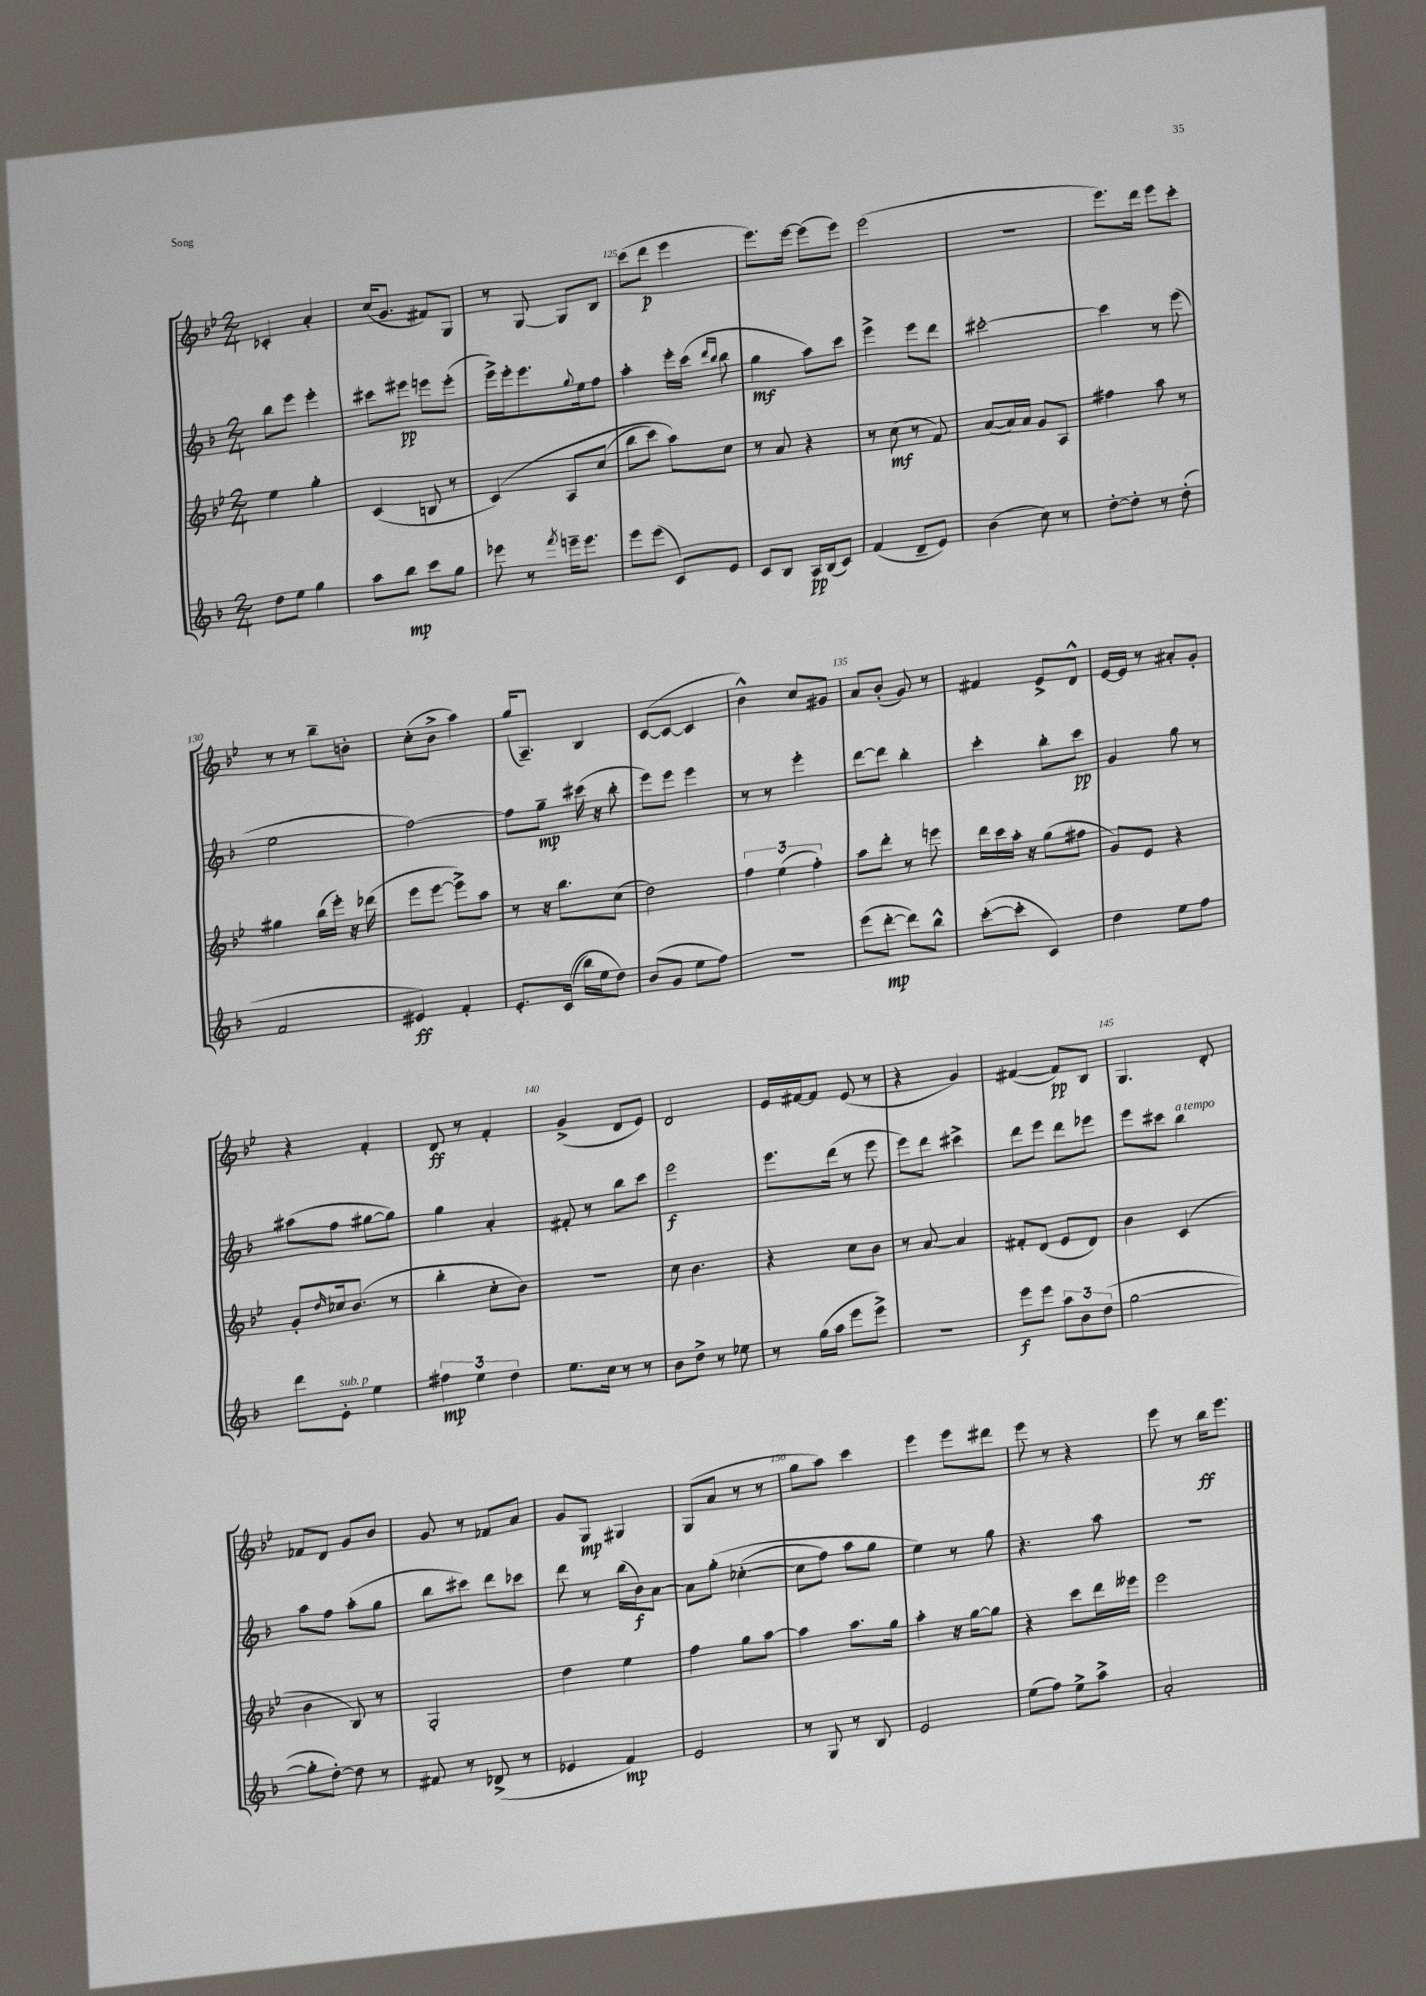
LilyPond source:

<<
\new StaffGroup <<
\new Staff = "s0" {
    \clef treble \key bes \major \numericTimeSignature \time 2/4
    ces'4-. a'4-. |
    c''16( g'8. fis'8) g8 |
    r8 g8~ g8 bes8 |
    c'''8( d'''8\p ees'''4 |
    ees'''8.) ees'''16~ ees'''8( ees'''8) |
    ees'''2( |
    r2 |
    ees'''8.) d'''16 ees'''8 c'''8-. |
    r8 r8 bes''8-- b'8-. |
    c''8-.( bes'8-> a''4) |
    g''16( a8.--) bes4 |
    c'8~( c'8~ c'4 |
    bes'4-^) c''8 gis'8 |
    a'8 bes'8-.( g'8) r8 |
    fis'4 ees'8-> d'8-^ |
    ees'16~ ees'16 r8 ais'8-. g'8-. |
    r4 f'4-. |
    d'8\ff r8 f'4-. |
    g'4->( d'8 ees'8) |
    d'2 |
    ees'16 fis'16~ fis'8 ees'8( r8 |
    r4 g'4) |
    fis'4~( fis'8\pp) bes8 |
    g4. d'8-. |
    fes'8 d'8 g'8 bes'8 |
    g'8 r8 fes'8 a'8 |
    g'8 g8\mp gis4 |
    g8( a'8 r8 r8 |
    g''8 a''8) c'''4 |
    ees'''4 ees'''8 dis'''8 |
    ees'''8 r8 r4 |
    ees'''8 r8 bes''16\ff ees'''8. \bar "|." |
}
\new Staff = "s1" {
    \clef treble \key f \major \numericTimeSignature \time 2/4
    bes''8 e'''8 e'''4-. |
    cis'''8 eis'''8\pp e'''8 e'''8-.( |
    e'''16->) e'''16-. e'''8. \appoggiatura { g''8 } e''16 f''8 |
    a''4-. e'''16-. c'''16( \grace { d'''16 bes''16 } bes''8 |
    g''4\mf a''8) c'''8 |
    e'''4-> e'''8 d'''8 |
    cis'''2~-. |
    cis'''4 r8 e'''8( |
    e''2 |
    f''2~) |
    f''8 g''8--\mp cis'''16( r16 bes''8-. |
    e'''8) e'''8 e'''4 |
    r8 r8 e'''4-. |
    d'''8~ d'''8 bes''4-. |
    c'''4-. bes''8-. c'''8\pp |
    g'4 g''8 r8 |
    ais''8( f''8 gis''8~ gis''8) |
    g''4 a'4-. |
    fis'8-. r8 bes''8 c'''8 |
    e'''2\f |
    e'''8. d'''16( r8 e'''8 |
    e'''8) d'''8 cis'''4-> |
    d'''8 e'''8 d'''8 ees'''8 |
    e'''8 cis'''8 bes''4^\markup { \italic "a tempo" } |
    a''8 f''8 a''8-.( g''8 |
    bes''8 cis'''8) d'''8 ces'''8 |
    d'''8 r8 bes''16( bes'16\f) a'8~ |
    a'8 g''8-.\( ces''4~-.( |
    ces''8 f''8) a''8 g''8 |
    e''4\) r8 g''8 |
    r4. a''8 |
    r2 \bar "|." |
}
\new Staff = "s2" {
    \clef treble \key bes \major \numericTimeSignature \time 2/4
    ees''4 g''4-. |
    c'4( b8 r8 |
    c'4)\( a8 c''8( |
    bes''8 c'''8) a''8\) c''8 |
    r8 a'8 r4 |
    r8 c''8\mf( r8 f'8) |
    a'8~( a'16) a'16 g'8 a8 |
    fis''4 a''8 r8 |
    gis''4 bes''16( ees'''16-.) r16 des'''16( |
    ees'''8 ees'''8~ ees'''8->) a''8 |
    r8 r16 bes''8. c''8( |
    d''2) |
    \tuplet 3/2 { f''4 ees''4( f''4-.) } |
    a''8 d'''8-. r8 e'''8 |
    d'''16 c'''16 a''16-. r16 g''8( fis''8 |
    g'8) ees'8 r4 |
    g'8-. \grace { d''16 } ces''16 bes'8.( r8 |
    bes''4-. c''8-. bes'8) |
    r2 |
    c''8 bes'4. |
    r4 c''8 bes'8 |
    r8 a'8~ a'4 |
    fis'8-. d'8( ees'8 d'8) |
    bes'4 c'4( |
    bes'4 bes8) r8 |
    g2-. |
    d''4 ees''4 |
    f''4 g''8 a''8~ |
    a''4 a''8. g''16 |
    a''4-. r16 g''16~ g''8 |
    r4 c'''8 d'''16 eeses'''16 |
    ees'''2 \bar "|." |
}
\new Staff = "s3" {
    \clef treble \key f \major \numericTimeSignature \time 2/4
    d''8 e''8 g''4 |
    a''8 bes''8\mp c'''8 g''8 |
    ees'''8 r8 \acciaccatura { f'''8 } e'''16-- e'''8. |
    e'''8 e'''8( c'8) e'8 |
    c'8 bes8 a16\pp bes16( c'8) |
    f'4( d'8-- e'8) |
    bes'4( c''8) r8 |
    d''8~-. d''8-. r8 d''8-.( |
    f'2 |
    eis'4\ff) f'4-. |
    e'8.-. c'16(\( bes''16) e''16 d''8\) |
    bes'8( g'8 e''8 f''8) |
    R2 |
    e'''8( d'''8~-.\mp d'''8) bes''8-^ |
    c'''8~-.( c'''8-. c'4) |
    d''4 e''8 f''8 |
    d'''8 e'8-.^\markup { \italic "sub. p" } e''4 |
    \tuplet 3/2 { fis''4\mp e''4 d''4 } |
    e''8. c''16 r8 r8 |
    bes'8 d''8-> r8 ees''8 |
    r8 g''16( a''16 e'''8 e'''8->) |
    r2 |
    e'''8\f e'''8 \tuplet 3/2 { a''8 bes'8 d''8( } |
    g''2~ |
    g''8-. d''8~-.) d''8 r8 |
    fis'8 r8 des'8->( r8 |
    ees'4 f'4\mp) |
    e'2 |
    r8 g8 r8 bes8 |
    e'2 |
    e''8( f''8) e''8-> a''8-> |
    a'2-. \bar "|." |
}
>>
>>
\layout { \context { \Score currentBarNumber = #122 \override BarNumber.break-visibility = ##(#f #t #t) barNumberVisibility = #(every-nth-bar-number-visible 5) } }
